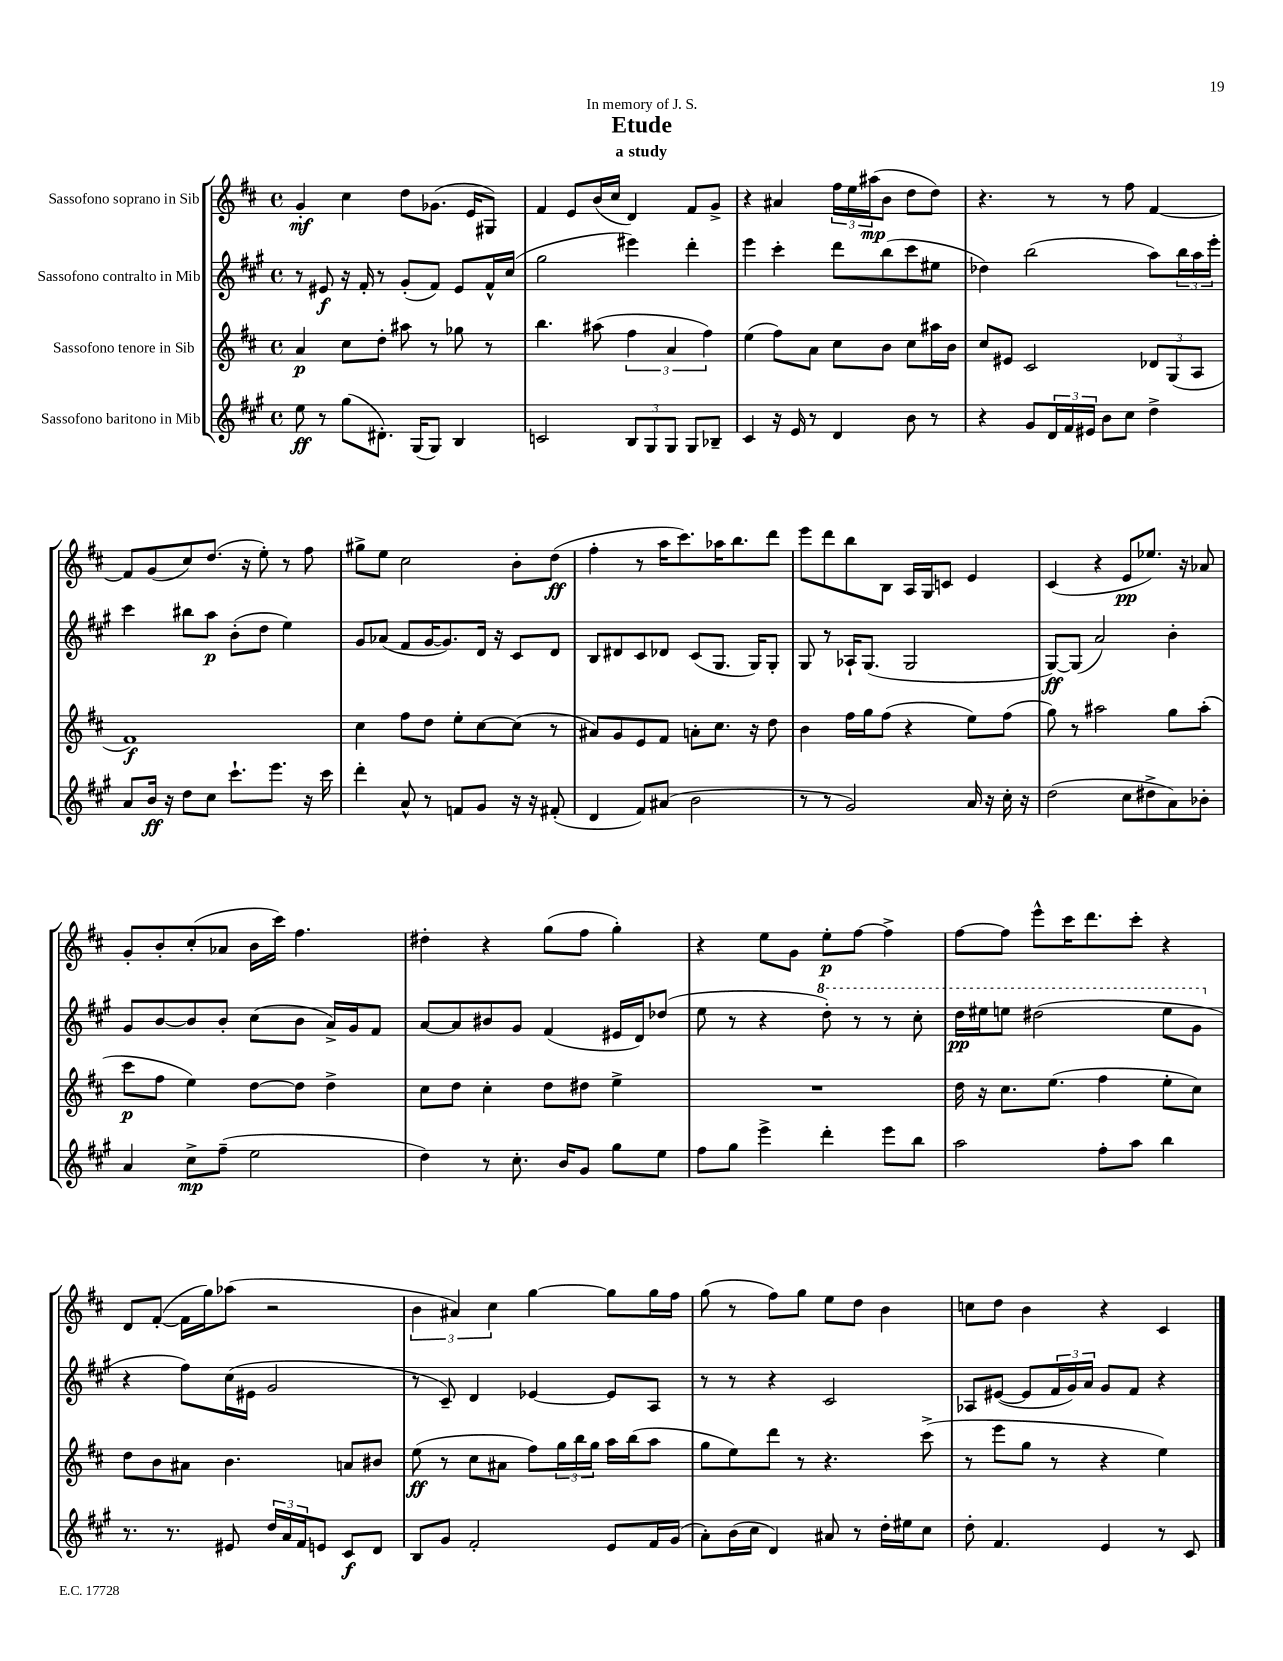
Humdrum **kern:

**kern	**kern	**kern	**kern
*staff4	*staff3	*staff2	*staff1
*clefG2	*clefG2	*clefG2	*clefG2
*k[f#c#g#]	*k[f#c#]	*k[f#c#g#]	*k[f#c#]
*M4/4	*M4/4	*M4/4	*M4/4
*met(c)	*met(c)	*met(c)	*met(c)
8ee	4a	8r	4g'
8r	.	8e#	.
(8gg#	8cc#	16r	4cc#
.	.	16f#'	.
8.d#')	8dd'	8r	.
.	8aa#	(8g#'	8dd
(16G#	.	.	.
8G#)	8r	8f#)	(8.g-
4B	8gg-	8e#	.
.	.	.	16e
.	8r	16f#^^	8G#)
.	.	(16cc#	.
=	=	=	=
2c	4.bb	2gg#	4f#
.	.	.	8e
.	(8aa#	.	(16b
.	.	.	16cc#
12B	6ff#	4eee#)	4d)
12G#	.	.	.
12G#	6a	.	.
8G#	.	4ddd'	8f#
.	6ff#)	.	.
8B-~	.	.	8g^
=	=	=	=
4c#	(4ee	4eee	4r
16r	8ff#)	4ccc#'	4a#
16e	.	.	.
8r	8a	.	.
4d	8cc#	8ddd	24ff#
.	.	.	24ee
.	.	.	(24aa#
.	8b	(8bb	8b
8b	8cc#	8ccc#	8dd
8r	16aa#	8ee#	8dd)
.	16b	.	.
=	=	=	=
4r	8cc#	4dd-)	4.r
.	8e#	.	.
8g#	2c#	(2bb	.
24d	.	.	8r
24f#	.	.	.
24e#	.	.	.
8b	.	.	8r
8cc#	.	.	8ff#
4dd^	12d-	8aa)	[4f#
.	(12G	.	.
.	.	24bb	.
.	12A	24aa	.
.	.	24eee'	.
=	=	=	=
8a	1f#)	4ccc#	8f#]
16b	.	.	(8g
16r	.	.	.
8dd	.	8bb#	8cc#)
8cc#	.	8aa	(8.dd
8.ccc#`	.	(8b'	.
.	.	.	16r
.	.	8dd	8ee')
8.eee	.	.	.
.	.	4ee)	8r
16r	.	.	8ff#
16ccc#	.	.	.
=	=	=	=
4ddd'	4cc#	8g#	8gg#^
.	.	(8a-	8ee
8a^^	8ff#	8f#	2cc#
8r	8dd	[16g#	.
.	.	8.g#])	.
8f	8ee'	.	.
8g#	[8cc#	16d	.
.	.	16r	.
16r	(8cc#]	8c#	8b'
16r	.	.	.
(8f#'	8r	8d	(8dd
=	=	=	=
4d	8a#)	8B	4ff#'
.	8g	8d#	.
8f#)	8e	8c#	8r
(8a#	8f#	8d-	16aa
.	.	.	8.ccc#)
2b	8a'	(8c#	.
.	8.cc#	8.G#	16aa-
.	.	.	8.bb
.	16r	16G#)	.
.	8dd	8G#'	8ddd
=	=	=	=
8r	4b	8G#	8eee
8r	.	8r	8ddd
2g#)	16ff#	16A-`	8bb
.	16gg	(8.G#	.
.	(8ff#	.	8B
.	4r	2G#	16A
.	.	.	16G
.	.	.	8c
16a	8ee)	.	4e
16r	.	.	.
16cc#'	(8ff#	.	.
16r	.	.	.
=	=	=	=
(2dd	8gg)	[8G#)	(4c#
.	8r	(8G#]	.
.	2aa#	2a)	4r
8cc#	.	.	8e
8dd#^	.	.	8.ee-)
8a)	8gg	4b'	.
.	.	.	16r
8b-'	(8aa#'	.	8a-
=	=	=	=
4a	8ccc#	8g#	8g'
.	8ff#	[8b	8b'
8cc#^	4ee)	8b]	(8cc#'
(8ff#~	.	8b'	8a-
2ee	[8dd	(8cc#	16b
.	.	.	16ccc#)
.	8dd]	8b	4.ff#
.	4dd^	16a^)	.
.	.	16g#	.
.	.	8f#	.
=	=	=	=
4dd)	8cc#	[8a	4dd#'
.	8dd	8a]	.
8r	4cc#'	8b#	4r
8.cc#'	.	8g#	.
.	8dd	(4f#	(8gg
16b	.	.	.
8g#	8dd#	.	8ff#
8gg#	4ee^	16e#	4gg')
.	.	16d)	.
8ee	.	(8dd-	.
=	=	=	=
8ff#	1r	8ee	4r
8gg#	.	8r	.
4eee^	.	4r	8ee
.	.	.	8g
4ddd'	.	8ddd')	8ee'
.	.	8r	[8ff#
8eee	.	8r	4ff#^]
8bb	.	8ccc#'	.
=	=	=	=
2aa	16dd	16ddd	[8ff#
.	16r	16eee#	.
.	8.cc#	8eee	8ff#]
.	.	(2ddd#	8eee^^
.	(8.ee	.	.
.	.	.	16ccc#
.	.	.	8.ddd
8ff#'	4ff#	.	.
8aa	.	.	8ccc#'
4bb	8ee'	8eee	4r
.	8cc#)	8gg#	.
=	=	=	=
8.r	8dd	4r	8d
.	8b	.	([8f#'
8.r	.	.	.
.	8a#	8ff#)	16f#]
.	.	.	16gg)
8e#	4.b	(16cc#	(8aa-
.	.	16e#	.
24dd	.	2g#	2r
24a	.	.	.
24f#	.	.	.
8e	.	.	.
8c#	8a	.	.
8d	8b#	.	.
=	=	=	=
8B	(8ee	8r	6b
8g#	8r	8c#~)	.
.	.	.	6a#)
2f#'	8cc#	4d	.
.	.	.	6cc#
.	8a#	.	.
.	8ff#)	[4e-	[4gg
.	24gg	.	.
.	24bb	.	.
.	24gg	.	.
8e	16aa	8e-]	8gg]
.	(16bb	.	.
16f#	8aa	8A	16gg
(16g#	.	.	16ff#
=	=	=	=
8a')	8gg	8r	(8gg
(16b	8ee)	8r	8r
16cc#	.	.	.
4d)	8ddd	4r	8ff#)
.	8r	.	8gg
8a#	4.r	2c#	8ee
8r	.	.	8dd
16dd'	.	.	4b
16ee#	.	.	.
8cc#	(8ccc#^	.	.
=	=	=	=
8dd'	8r	8A-	8cc
4.f#	8eee	([8e#	8dd
.	8gg	8e#]	4b
.	8r	24f#	.
.	.	24g#)	.
.	.	24a	.
4e	4r	8g#	4r
.	.	8f#	.
8r	4ee)	4r	4c#
8c#	.	.	.
==	==	==	==
*-	*-	*-	*-
